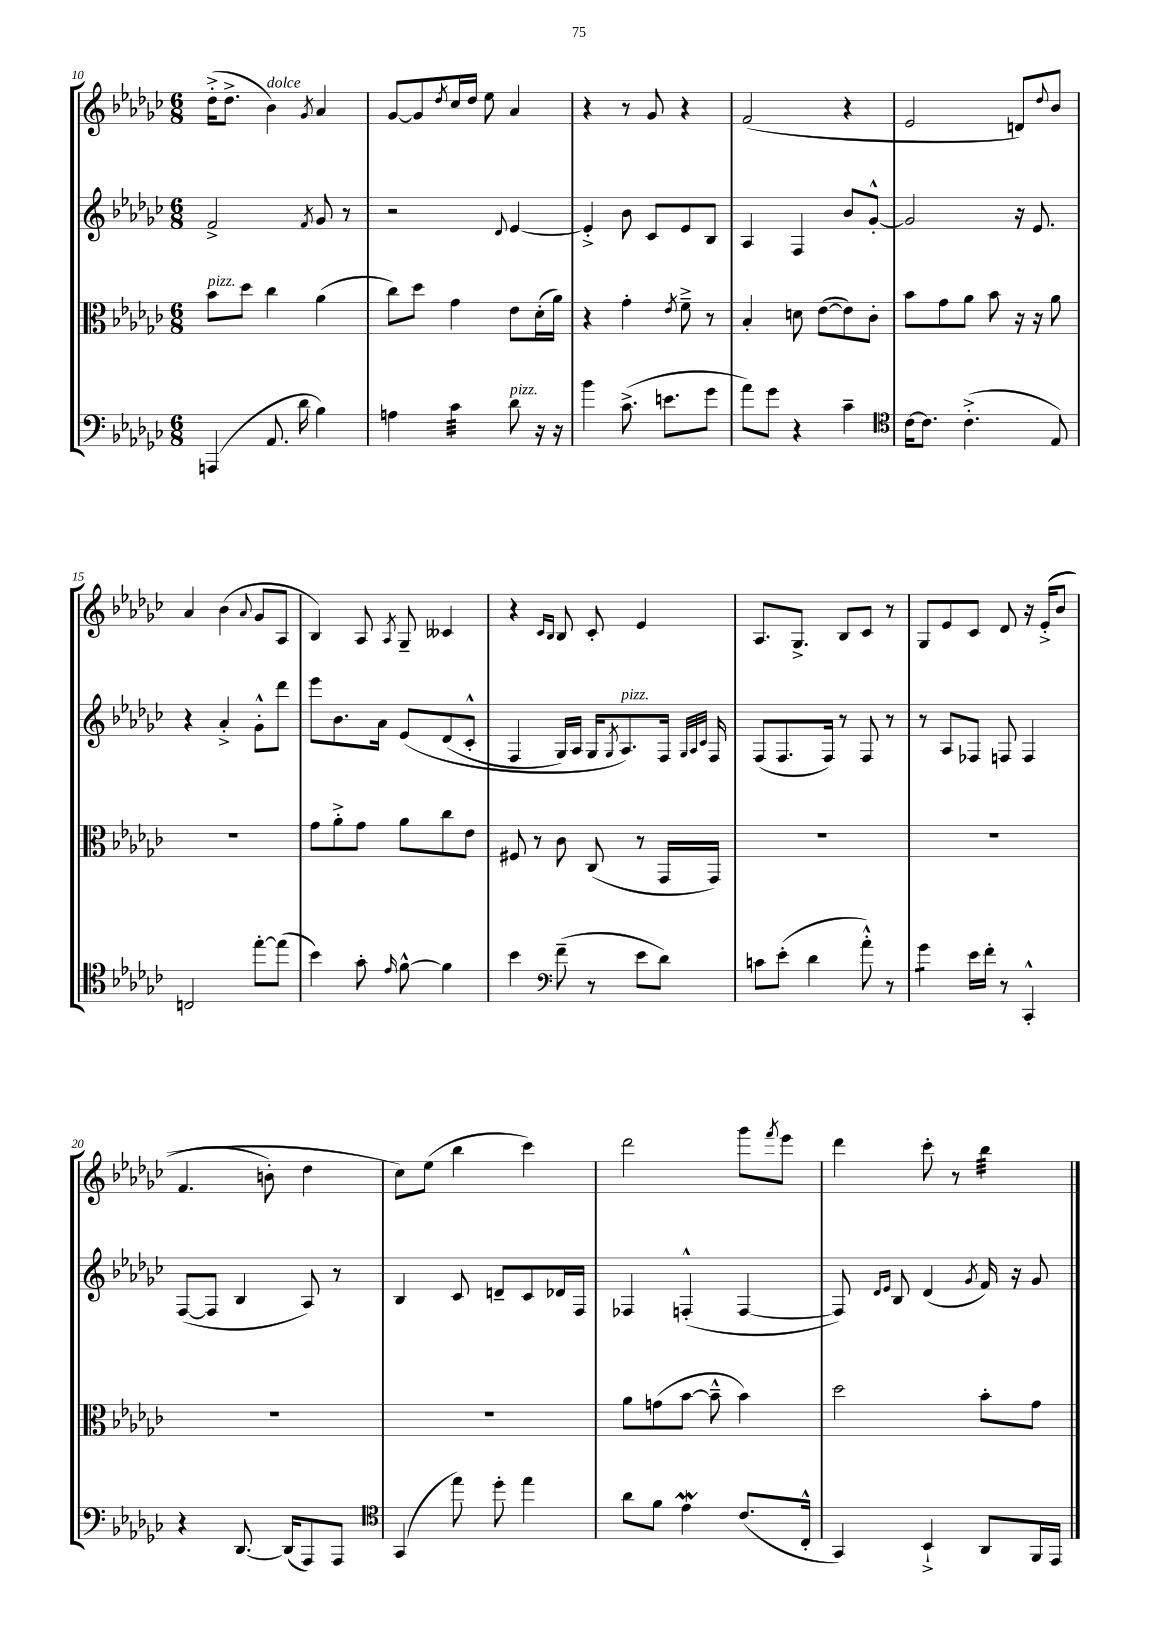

**kern	**kern	**kern	**kern
*staff4	*staff3	*staff2	*staff1
*clefF4	*clefC3	*clefG2	*clefG2
*k[b-e-a-d-g-c-]	*k[b-e-a-d-g-c-]	*k[b-e-a-d-g-c-]	*k[b-e-a-d-g-c-]
*M6/8	*M6/8	*M6/8	*M6/8
(4AAA	8b-	2f^	(16dd-'^
.	.	.	8.dd-^
.	8dd-	.	.
8.AA-	4cc-	.	4b-)
16d-	.	.	.
.	.	8qf	8qg-
4B-)	(4a-	8g-	4a-
.	.	8r	.
=	=	=	=
4A	8cc-)	2r	[8g-
.	8dd-	.	8g-]
.	.	.	8qdd-
4c-	4g-	.	16cc-
.	.	.	16dd-
.	.	.	8ee-
.	.	8qqd-	.
8d-	8e-	[4e-	4a-
16r	(16d-'	.	.
16r	16a-)	.	.
=	=	=	=
4b-	4r	4e-'^]	4r
(8.c-^	4g-'	8b-	8r
.	.	8c-	8g-
8.e	.	.	.
.	8qe-	.	.
.	8f~^	8e-	4r
8g-	8r	8B-	.
=	=	=	=
8a-)	4B-'	4A-	(2f
8g-	.	.	.
4r	8d	4F	.
.	([8e-	.	.
4c-~	8e-])	8b-	4r
.	8c-'	[8g-'^^	.
=	=	=	=
*clefC4	*	*	*
[16c-	8b-	2g-]	2e-
8.c-]	.	.	.
.	8g-	.	.
(4.c-'^	8a-	.	.
.	8b-	.	.
.	16r	16r	8d)
.	16r	8.e-	.
.	.	.	8qqdd-
8E-)	8a-	.	8b-
=	=	=	=
2C	2.r	4r	4a-
.	.	4a-'^	(4b-
.	.	.	8qqa-
[8ee-'	.	8g-'^^	8g-
(8ee-]	.	8ddd-	8A-
=	=	=	=
4b-)	8g-	8eee-	4B-)
.	8a-'^	8.b-	.
8g-'	8g-	.	8A-
.	.	16a-	.
16qqe-	.	.	8qA-
[8f^^	8a-	&(8e-	8G-~
4f]	8cc-	(8d-	4c--
.	8e-	8c-'^^	.
=	=	=	=
4b-	8F#	4F	4r
.	8r	.	.
*clefF4	*	*	*
.	.	.	16qqc-
.	.	.	16qqB-
(8f~	8c-	16G-)	8B-
.	.	16A-	.
8r	(8C-	16G-	8c-'
.	.	8qG-	.
.	.	8.A-&)	.
8e-	8r	.	4e-
8d-)	16GG-	16F	.
.	.	32qqG-	.
.	.	32qqA-	.
.	.	32qqc-	.
.	16GG-)	16F	.
=	=	=	=
8c	2.r	(8F	8.A-
(8e-'	.	8.F	.
.	.	.	8.G-^
4d-	.	.	.
.	.	16F)	.
.	.	8r	8B-
8a-'^^)	.	8F	8c-
8r	.	8r	8r
=	=	=	=
4g-	2.r	8r	8G-
.	.	8A-	8e-
16e-	.	8F-	8c-
16f'	.	.	.
8r	.	8F	8d-
4CC-'^^	.	4F	16r
.	.	.	&((16e-'^
.	.	.	8b-
=	=	=	=
4r	2.r	([8F	4.f
.	.	8F]	.
[8.DD-	.	4B-	.
.	.	.	8b')
(16DD-]	.	.	.
8AAA-)	.	8A-)	4dd-
8AAA-	.	8r	.
=	=	=	=
*clefC4	*	*	*
(4GG-	2.r	4B-	8cc-&)
.	.	.	(8ee-
8ee-)	.	8c-	4bb-
8dd-'	.	8d~	.
4ee-	.	8c-	4ccc-)
.	.	16d-	.
.	.	16F	.
=	=	=	=
8a-	8a-	4F-	2ddd-
8f	(8g	.	.
4e-	[8b-	(4F'^^	.
.	8b-~^^]	.	.
(8.c-	4b-)	[4F	8ggg-
.	.	.	8qfff
.	.	.	8eee-
16C-'^^	.	.	.
=	=	=	=
4GG-)	2dd-	8F])	4ddd-
.	.	16qqd-	.
.	.	16qqe-	.
.	.	8B-	.
4BB-`^	.	(4d-	8ccc-'
.	.	.	8r
.	.	8qg-	.
8AA-	8b-'	16f)	4bb-
.	.	16r	.
16FF	8g-	8g-	.
16EE-	.	.	.
==	==	==	==
*-	*-	*-	*-
